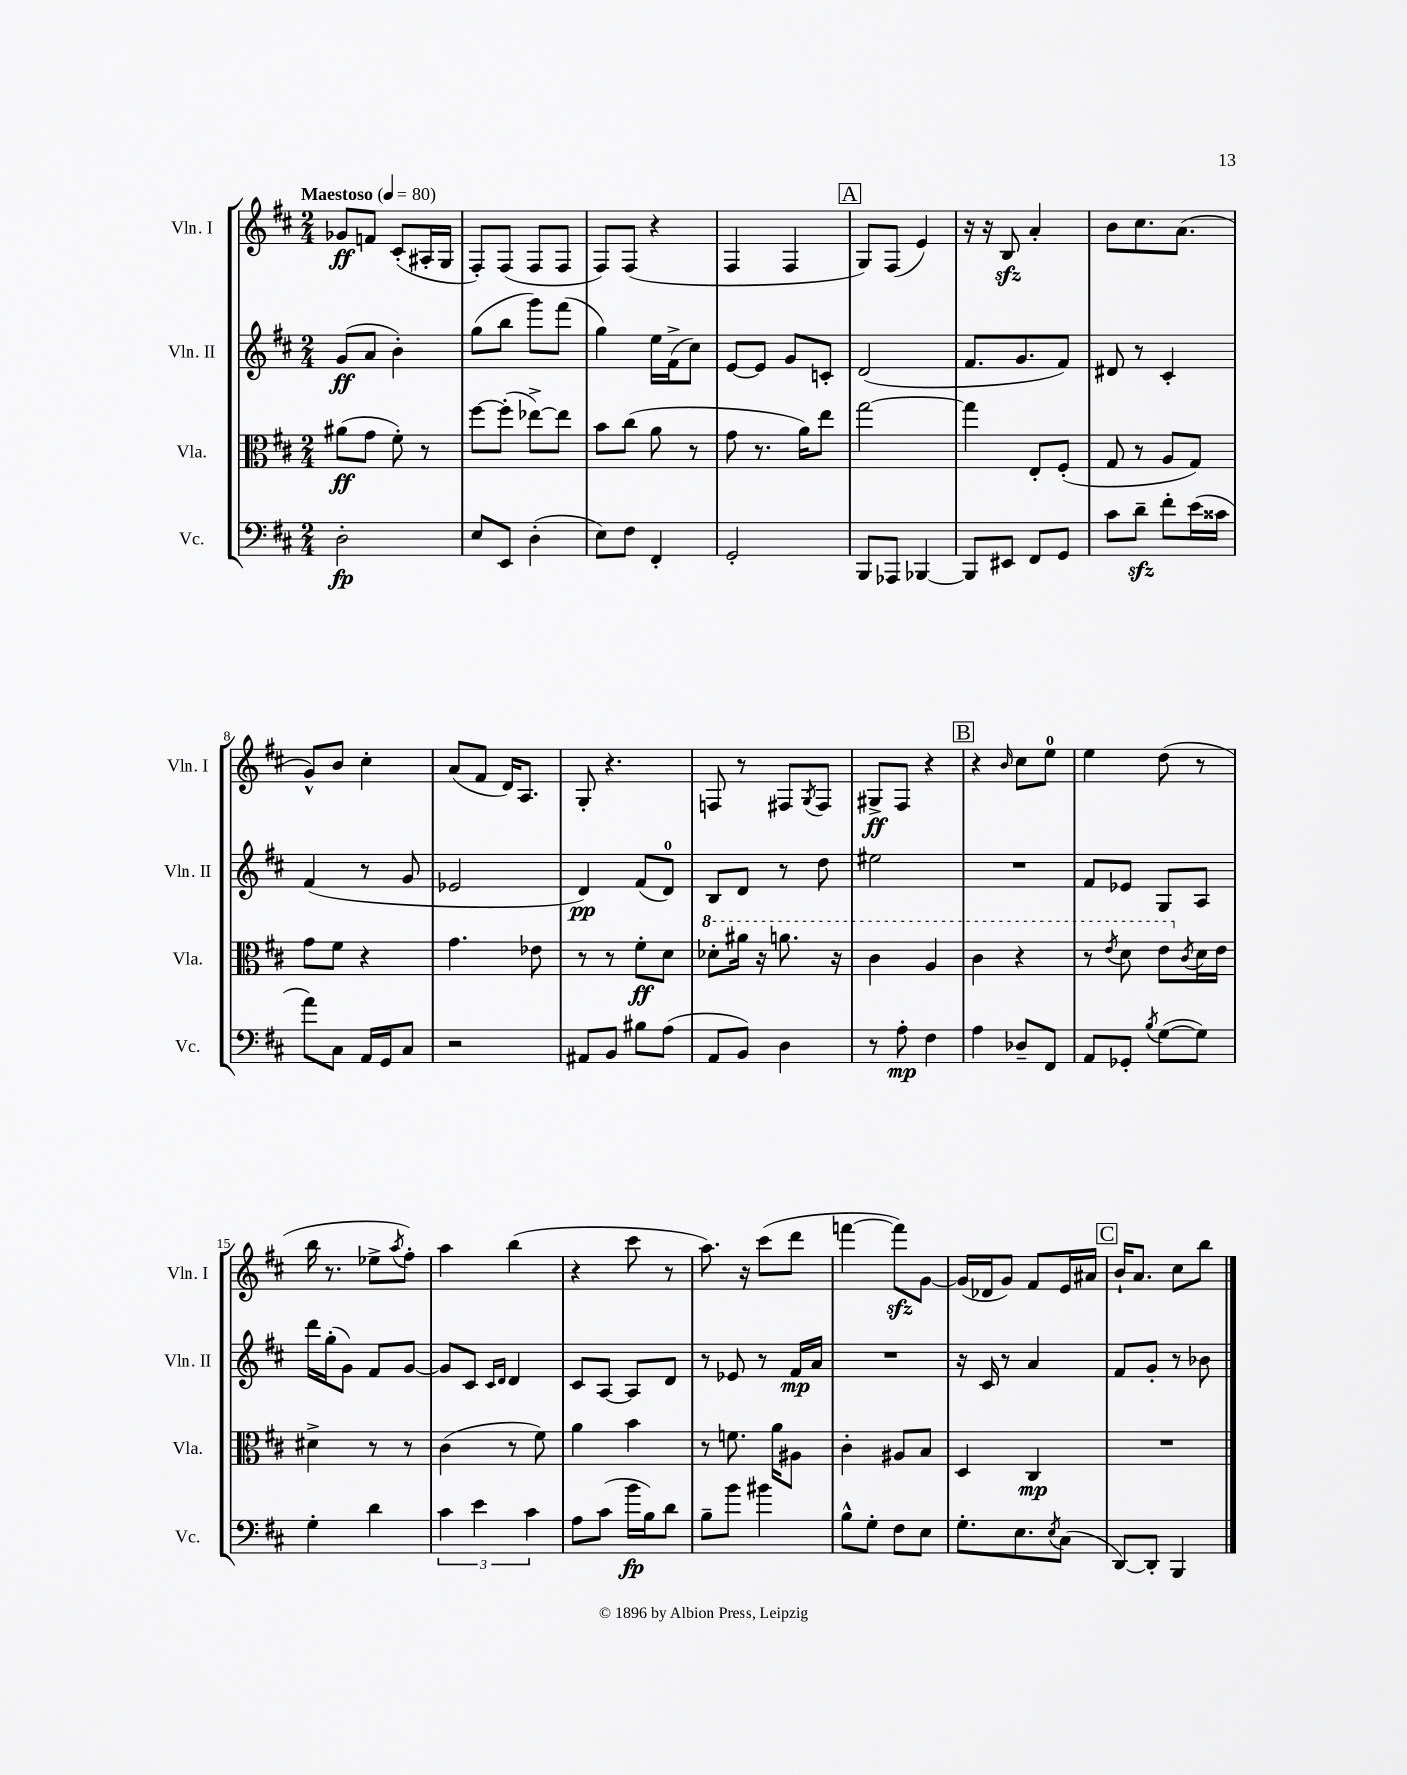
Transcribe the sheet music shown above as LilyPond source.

<<
\new StaffGroup <<
\new Staff = "s0" \with { instrumentName = "Vln. I" shortInstrumentName = "Vln. I" } {
    \clef treble \key d \major \numericTimeSignature \time 2/4 \tempo "Maestoso" 4 = 80
    ges'8\ff f'8 cis'8-.( ais16-. g16 |
    fis8-.) fis8( fis8 fis8 |
    fis8) fis8( r4 |
    fis4 fis4 |
    \mark \markup { \box "A" } g8) fis8( e'4) |
    r16 r16 b8\sfz a'4-. |
    b'8 cis''8. a'8.( |
    g'8-^) b'8 cis''4-. |
    a'8( fis'8 d'16) a8. |
    g8-. r4. |
    f8 r8 fis8 \acciaccatura { g8 } fis8 |
    gis8->\ff fis8 r4 |
    \mark \markup { \box "B" } r4 \grace { b'16 } cis''8 e''8-0 |
    e''4 d''8( r8 |
    b''16 r8. ees''8-> \acciaccatura { a''8 } fis''8-.) |
    a''4 b''4( |
    r4 cis'''8 r8 |
    a''8.) r16 cis'''8( d'''8 |
    f'''4~ f'''8\sfz) g'8~ |
    g'16( des'16 g'8) fis'8 e'16 ais'16 |
    \mark \markup { \box "C" } b'16-! a'8. cis''8 b''8 \bar "|." |
}
\new Staff = "s1" \with { instrumentName = "Vln. II" shortInstrumentName = "Vln. II" } {
    \clef treble \key d \major \numericTimeSignature \time 2/4
    g'8\ff( a'8 b'4-.) |
    g''8( b''8 g'''8) fis'''8( |
    g''4) e''16 fis'16->( cis''8) |
    e'8~ e'8 g'8 c'8-. |
    \mark \markup { \box "A" } d'2( |
    fis'8. g'8. fis'8) |
    dis'8 r8 cis'4-. |
    fis'4( r8 g'8 |
    ees'2 |
    d'4\pp) fis'8( d'8-0) |
    b8 d'8 r8 d''8 |
    eis''2 |
    \mark \markup { \box "B" } R2 |
    fis'8 ees'8 g8 a8 |
    d'''16 g''16-.( g'8) fis'8 g'8~ |
    g'8 cis'8 \grace { cis'16 d'16 } d'4 |
    cis'8 a8~ a8 d'8 |
    r8 ees'8 r8 fis'16\mp a'16 |
    R2 |
    r16 cis'16 r8 a'4 |
    \mark \markup { \box "C" } fis'8 g'8-. r8 bes'8 \bar "|." |
}
\new Staff = "s2" \with { instrumentName = "Vla." shortInstrumentName = "Vla." } {
    \clef alto \key d \major \numericTimeSignature \time 2/4
    ais'8\ff( g'8 fis'8-.) r8 |
    fis''8~ fis''8-.( ees''8~->) ees''8 |
    b'8 cis''8( a'8 r8 |
    g'8 r8. a'16) e''8 |
    \mark \markup { \box "A" } g''2~ |
    g''4 e8-. fis8-.( |
    g8 r8 a8 g8) |
    g'8 fis'8 r4 |
    g'4. ees'8 |
    r8 r8 fis'8-.\ff d'8 |
    \ottava #1 des''8-. ais''16 r16 a''8. r16 |
    cis''4 a'4 |
    \mark \markup { \box "B" } cis''4 r4 |
    r8 \acciaccatura { e''8 } d''8 e''8 \ottava #0 \acciaccatura { cis'8 } d'16 e'16 |
    dis'4-> r8 r8 |
    cis'4( r8 fis'8) |
    a'4 b'4 |
    r8 f'8. a'16 ais8 |
    cis'4-. ais8 b8 |
    d4 cis4\mp |
    \mark \markup { \box "C" } R2 \bar "|." |
}
\new Staff = "s3" \with { instrumentName = "Vc." shortInstrumentName = "Vc." } {
    \clef bass \key d \major \numericTimeSignature \time 2/4
    d2-.\fp |
    e8 e,8 d4-.( |
    e8) fis8 fis,4-. |
    g,2-. |
    \mark \markup { \box "A" } b,,8 aes,,8 bes,,4~ |
    bes,,8 eis,8 fis,8 g,8 |
    cis'8 d'8--\sfz fis'8-. e'16( cisis'16 |
    a'8) cis8 a,16 g,16 cis8 |
    r2 |
    ais,8 b,8 bis8 a8( |
    a,8 b,8) d4 |
    r8 a8-.\mp fis4 |
    \mark \markup { \box "B" } a4 des8-- fis,8 |
    a,8 ges,8-. \acciaccatura { b8 } g8~( g8) |
    g4-. d'4 |
    \tuplet 3/2 { cis'4 e'4 cis'4 } |
    a8 cis'8( b'16\fp b16) d'8 |
    b8-- b'8 bis'4 |
    b8-^ g8-. fis8 e8 |
    g8.-. e8. \acciaccatura { e8 } cis8( |
    \mark \markup { \box "C" } d,8~) d,8-. b,,4 \bar "|." |
}
>>
>>
